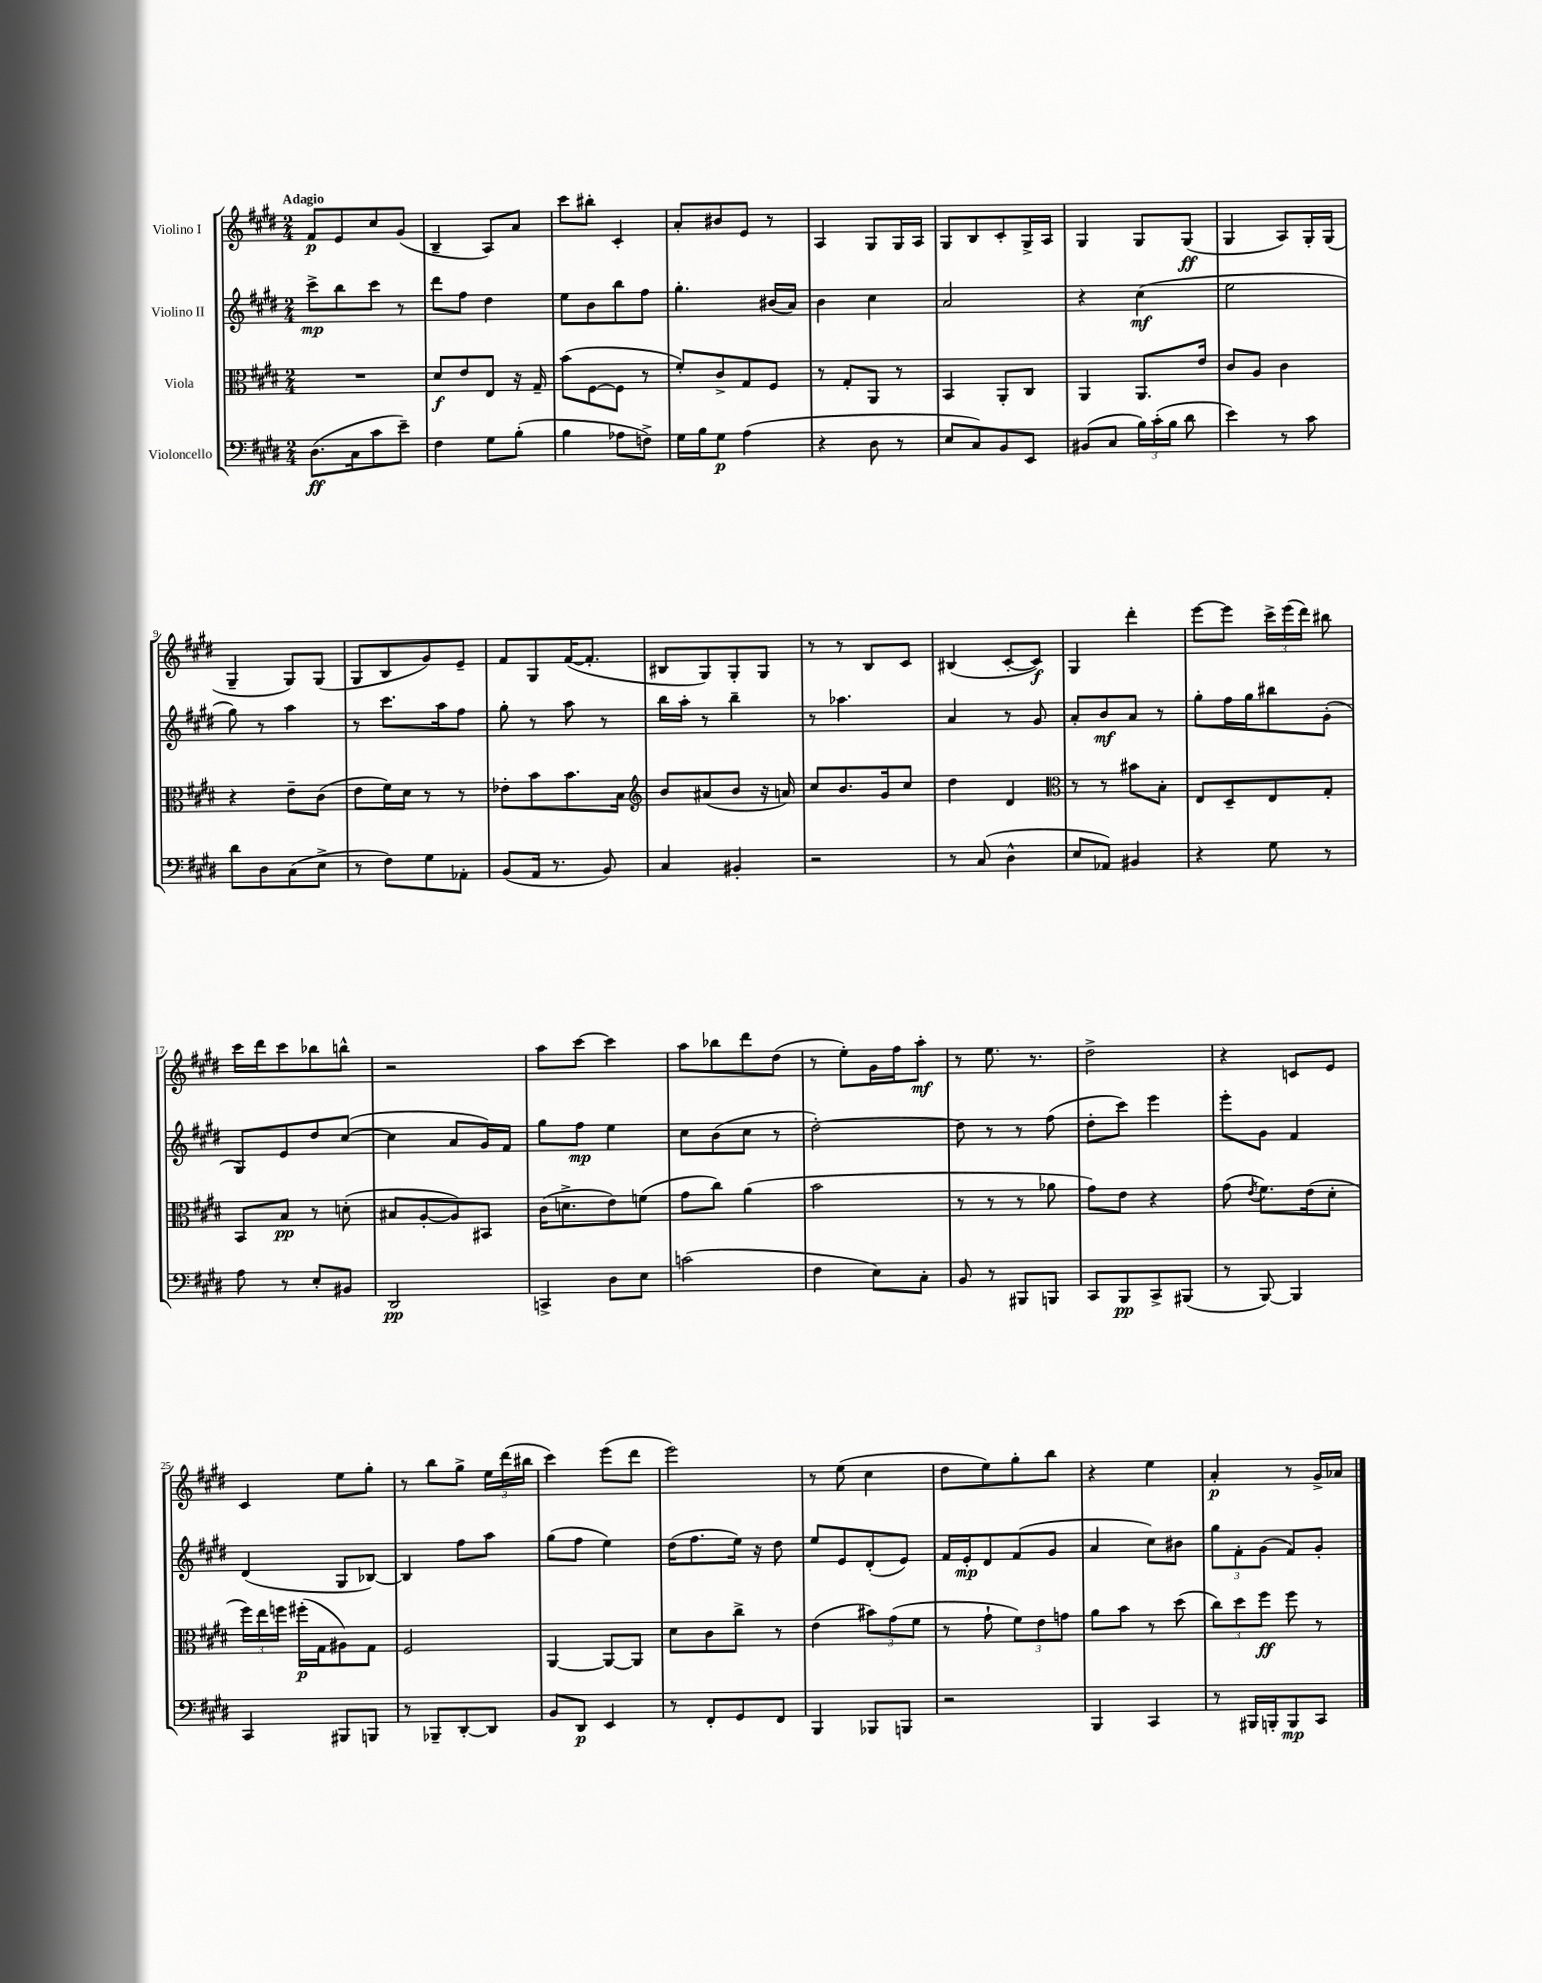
<<
\new StaffGroup <<
\new Staff = "s0" \with { instrumentName = "Violino I" } {
    \clef treble \key e \major \numericTimeSignature \time 2/4 \tempo "Adagio"
    \autoBeamOff fis'8[\p e'8 cis''8 gis'8]( |
    b4-- a8[) a'8] |
    cis'''8[ bis''8]-. cis'4-. |
    a'8[-. bis'8 e'8] r8 |
    a4 gis8[ gis16 a16] |
    gis8[ b8 cis'8-. gis16-> a16] |
    gis4 gis8[ gis8]\ff( |
    gis4 a8[) gis16-. gis16]( |
    gis4-- gis8[) gis8]( |
    gis8[ b8 gis'8) e'8]-- |
    fis'8[ gis8 fis'16~( fis'8.]-. |
    bis8[ gis8) gis8-. gis8] |
    r8 r8 b8[ cis'8] |
    bis4( cis'8[~-. cis'8]\f) |
    gis4 dis'''4-. |
    e'''8[~ e'''8] \tuplet 3/2 { cis'''16[-> e'''16( dis'''16]) } bis''8 |
    cis'''16[ dis'''16 cis'''8 bes''8 b''8]-^ |
    r2 |
    a''8[ cis'''8]~ cis'''4 |
    a''8[ bes''8 dis'''8 dis''8]( |
    r8 e''8[-.) gis'16 fis''16 a''8]-.\mf |
    r8 e''8. r8. |
    dis''2-> |
    r4 c'8[ e'8] |
    cis'4 e''8[ gis''8]-. |
    r8 b''8[ gis''8]-> \tuplet 3/2 { e''16[ dis'''16( bis''16] } |
    cis'''4) e'''8[( dis'''8] |
    e'''2) |
    r8 e''8( cis''4 |
    dis''8[ e''8) gis''8-. b''8] |
    r4 e''4 |
    a'4-.\p r8 gis'16[-> aes'16] \bar "|." |
}
\new Staff = "s1" \with { instrumentName = "Violino II" } {
    \clef treble \key e \major \numericTimeSignature \time 2/4
    \autoBeamOff cis'''8[->\mp b''8 cis'''8] r8 |
    dis'''8[ fis''8] dis''4 |
    e''8[ b'8 b''8 fis''8] |
    gis''4.-. bis'16[( a'16]) |
    b'4 cis''4 |
    a'2 |
    r4 cis''4\mf( |
    e''2 |
    gis''8) r8 a''4 |
    r8 cis'''8.[ a''16 fis''8] |
    gis''8-. r8 a''8 r8 |
    b''16[ a''16]-. r8 b''4-- |
    r8 aes''4. |
    a'4 r8 gis'8 |
    a'8[-. b'8\mf a'8] r8 |
    gis''8[-. fis''16 gis''16 bis''8 gis'8]-.( |
    gis8[) e'8 dis''8 cis''8]~( |
    cis''4 a'8[ gis'16) fis'16] |
    gis''8[ fis''8]\mp e''4 |
    cis''8[ b'8( cis''8] r8 |
    dis''2~-.) |
    dis''8 r8 r8 fis''8( |
    dis''8[-. cis'''8]) e'''4 |
    e'''8[-. gis'8] fis'4 |
    dis'4( gis8[ bes8]~) |
    bes4 fis''8[ a''8] |
    gis''8[( fis''8] e''4) |
    dis''16[( fis''8. e''16]) r16 dis''8 |
    e''8[ e'8 dis'8-.( e'8]) |
    fis'16[ e'16-.\mp dis'8 fis'8( gis'8] |
    a'4 cis''8[) bis'8] |
    \tuplet 3/2 { gis''8[ fis'8-. gis'8]( } fis'8[) gis'8]-. \bar "|." |
}
\new Staff = "s2" \with { instrumentName = "Viola" } {
    \clef alto \key e \major \numericTimeSignature \time 2/4
    \autoBeamOff R2 |
    dis'8[\f e'8 e8] r16 gis16-- |
    b'8[( fis8~ fis8] r8 |
    fis'8[-.) cis'8-> gis8 fis8] |
    r8 gis8[-. a,8] r8 |
    b,4 a,8[-. cis8] |
    a,4 a,8.[ e'16] |
    cis'8[ a8] cis'4 |
    r4 e'8[-- cis'8]( |
    e'8[ fis'16) dis'16] r8 r8 |
    ees'8[-. b'8 b'8. b16] |
    \clef treble b'8[ ais'8( b'8] r16 a'16) |
    cis''8[ b'8. gis'16 cis''8] |
    dis''4 dis'4 |
    \clef alto r8 r8 bis'8[ b8]-. |
    e8[ dis8-- e8 gis8]-. |
    b,8[ b8]\pp r8 d'8-.( |
    bis8[ a8~-. a8) bis,8] |
    cis'16[( d'8.-> e'8) f'8]( |
    gis'8[ cis''8]) a'4( |
    b'2 |
    r8 r8 r8 aes'8 |
    gis'8[) e'8] r4 |
    gis'8( \acciaccatura { e'8 } fis'8.[) e'16( dis'8]-. |
    \tuplet 3/2 { fis''16[) e''16 f''16] } fis''16[-.\p( gis16 ais8) gis8] |
    fis2 |
    a,4~ a,8[~ a,8] |
    dis'8[ cis'8 cis''8]-> r8 |
    e'4( \tuplet 3/2 { bis'8[) gis'8( fis'8] } |
    r8 gis'8-! \tuplet 3/2 { fis'8[) e'8 g'8] } |
    a'8[ b'8] r8 dis''8( |
    \tuplet 3/2 { cis''8[) dis''8 fis''8]\ff } fis''8 r8 \bar "|." |
}
\new Staff = "s3" \with { instrumentName = "Violoncello" } {
    \clef bass \key e \major \numericTimeSignature \time 2/4
    \autoBeamOff dis8.[\ff( cis16 cis'8 e'8]--) |
    fis4 gis8[ b8]-.( |
    b4 aes8[ f8]->) |
    gis16[ b16 gis8]\p a4( |
    r4 dis8 r8 |
    e8[ cis8) b,8 e,8] |
    bis,8[( cis8] \tuplet 3/2 { b16[) cis'16-.( b16] } dis'8 |
    e'4) r8 cis'8 |
    dis'8[ dis8 cis8( e8]-> |
    r8 fis8[) gis8 aes,8]-. |
    b,8[( a,16] r8. b,8) |
    cis4 bis,4-. |
    r2 |
    r8 cis8( dis4-^ |
    e8[ aes,8]) bis,4 |
    r4 gis8 r8 |
    a8 r8 e8[-. bis,8] |
    dis,2\pp |
    c,4-> dis8[ e8] |
    c'2( |
    fis4 e8[) cis8]-. |
    b,8 r8 bis,,8[ b,,8] |
    cis,8[ b,,8\pp cis,8-> bis,,8]( |
    r8 b,,8~) b,,4 |
    cis,4 bis,,8[ b,,8] |
    r8 bes,,8[-- dis,8~-. dis,8] |
    b,8[ dis,8]\p e,4 |
    r8 fis,8[-. gis,8 fis,8] |
    b,,4 bes,,8[ b,,8] |
    r2 |
    b,,4 cis,4 |
    r8 bis,,16[ b,,16-. b,,8\mp cis,8] \bar "|." |
}
>>
>>
